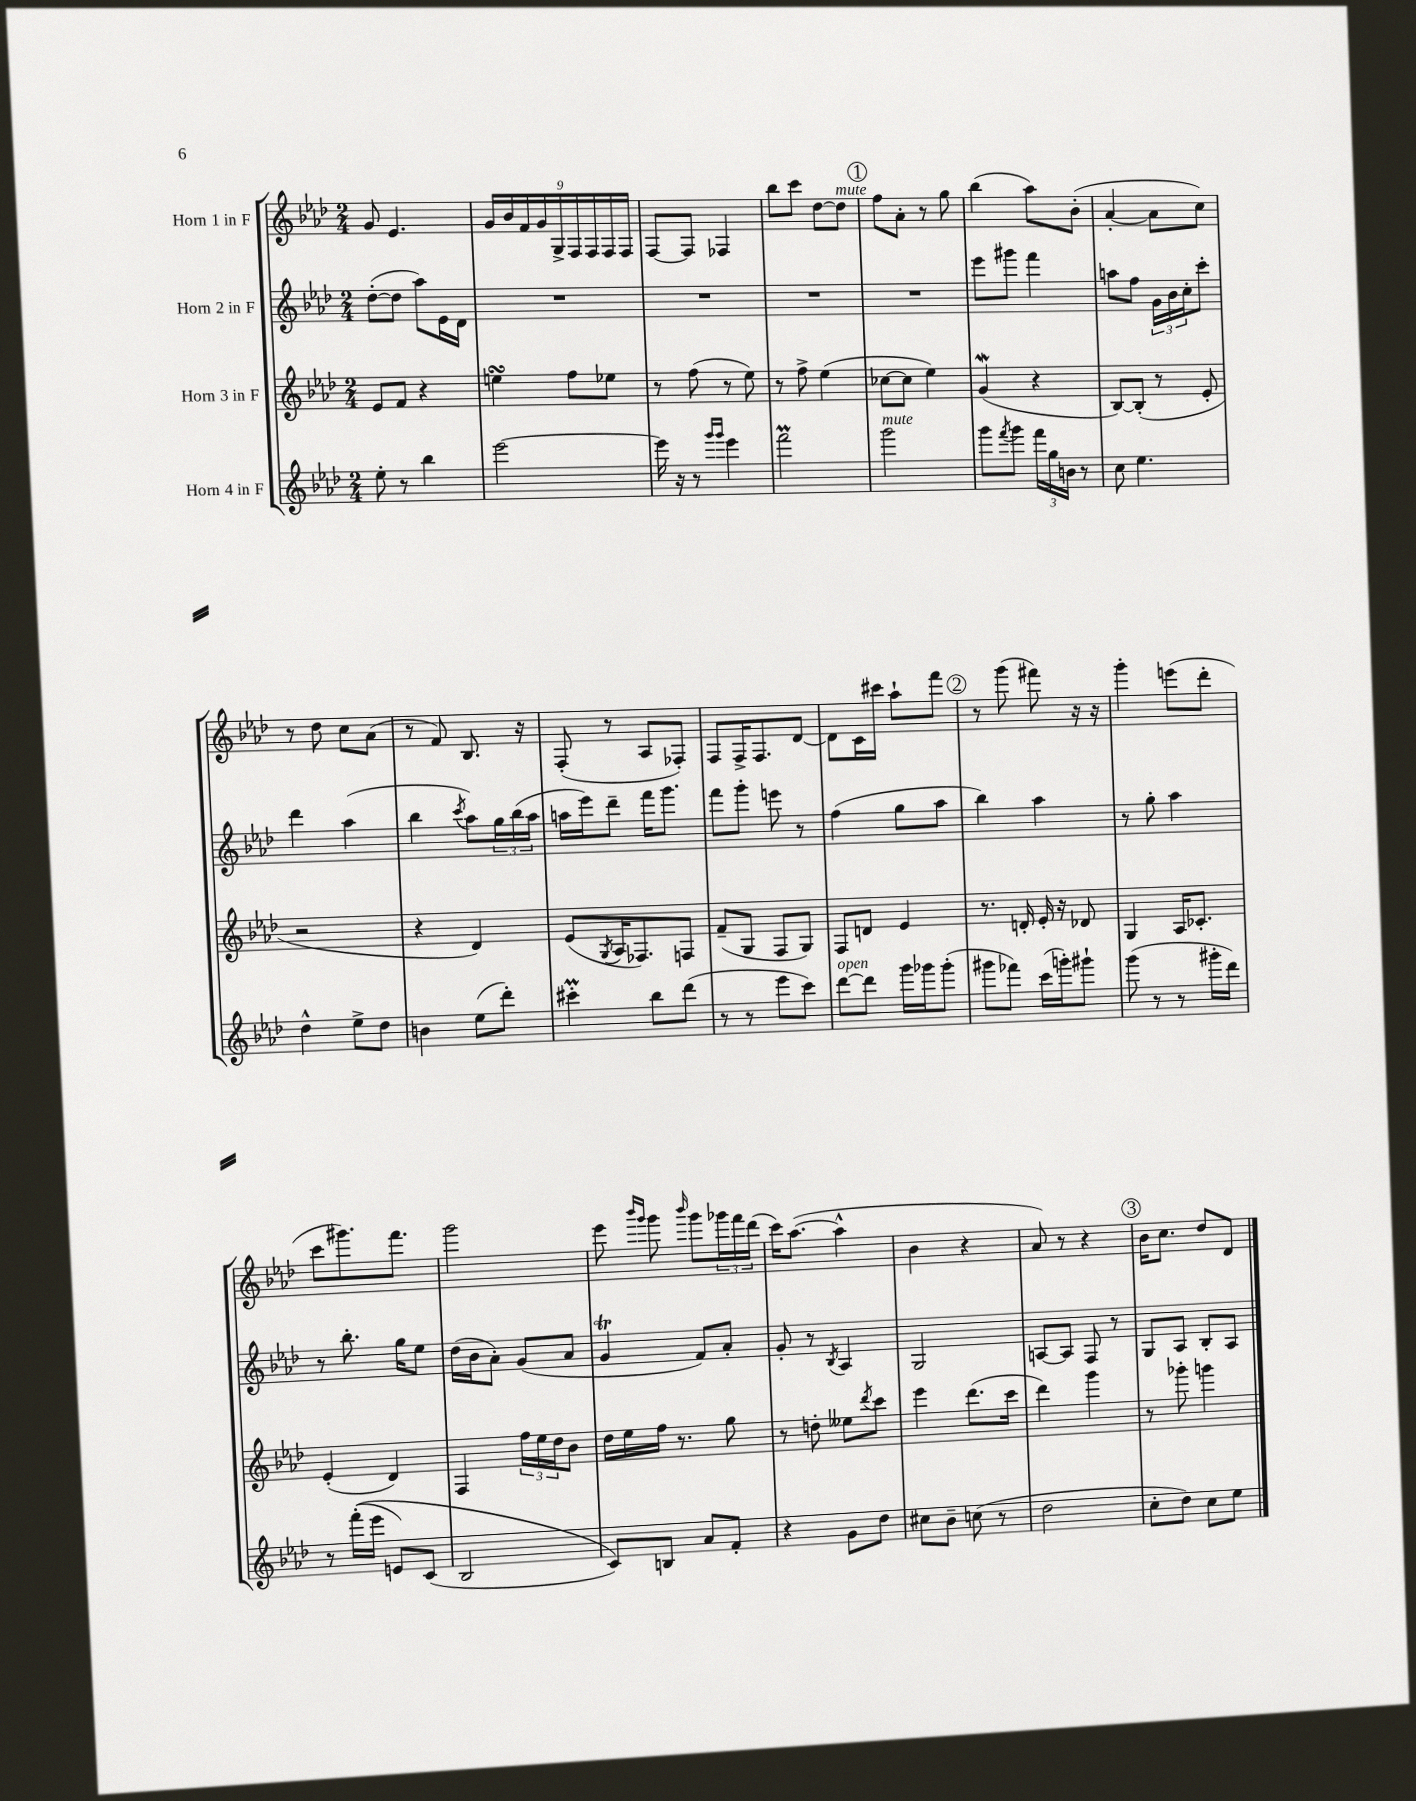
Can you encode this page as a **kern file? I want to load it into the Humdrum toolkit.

**kern	**kern	**kern	**kern
*staff4	*staff3	*staff2	*staff1
*clefG2	*clefG2	*clefG2	*clefG2
*k[b-e-a-d-]	*k[b-e-a-d-]	*k[b-e-a-d-]	*k[b-e-a-d-]
*M2/4	*M2/4	*M2/4	*M2/4
8ee-'\	8e-/L	([8dd-'\L	8g/
8r	8f/J	8dd-\]J	4.e-/
4bb-\	4r	8aa-\L)	.
.	.	16e-\L	.
.	.	16d-\JJ	.
=	=	=	=
[2eee-\	4ee\	2r	18g/LL
.	.	.	18b-/
.	.	.	18f/
.	.	.	18g/
.	.	.	18G^/
.	8ff\L	.	.
.	.	.	18F/
.	.	.	18F/
.	8ee-\J	.	.
.	.	.	18F/
.	.	.	18F/JJ
=	=	=	=
16eee-\]	8r	2r	[8F/L
16r	.	.	.
8r	(8ff\	.	8F/]J
16qqggg/LL	.	.	.
16qqggg/JJ	.	.	.
4eee-\	8r	.	4F-/
.	8ee-\)	.	.
=	=	=	=
2fff\	8r	2r	8bb-\L
.	8ff^\	.	8ccc\J
.	(4ee-\	.	[8dd-\L
.	.	.	8dd-\]J
=	=	=	=
2ggg\	[8cc-\L	2r	8ff\L
.	8cc-\]J	.	8a-'\J
.	4ee-\)	.	8r
.	.	.	8gg\
=	=	=	=
8ggg\L	(4g/	8eee-\L	(4bb-\
8qfff/	.	.	.
8ggg\J	.	8ggg#\J	.
24fff\LL	4r	4fff\	8aa-\L)
24gg\	.	.	.
24b\JJ	.	.	.
8r	.	.	(8b-'\J
=	=	=	=
8cc\	[8B-/L)	8aa\L	[4a-'/
4.ee-\	(8B-'/]J	8ff\J	.
.	8r	24g\LL	8a-\]L
.	.	24b-\	.
.	.	24cc'\J	.
.	8e-'/	8ccc'\J	8cc\J)
=	=	=	=
4dd-^^\	2r	4ddd-\	8r
.	.	.	8dd-\
8ee-^\L	.	(4aa-\	8cc\L
8dd-\J	.	.	(8a-\J
=	=	=	=
4b\	4r	4bb-\	8r
.	.	.	8f/)
.	.	8qccc/	.
(8ee-\L	4d-/)	8aa-\L)	8.B-/
8ddd-'\J)	.	24gg\L	.
.	.	(24bb-\	.
.	.	.	16r
.	.	24aa-\JJ	.
=	=	=	=
4ccc#'\	(8e-/L	16aa\LL	(8F'/
.	.	16eee-\J)	.
.	8qG/	.	.
.	16A-/K	8ddd-~\J	8r
.	8.F-/)	.	.
8bb-\L	.	16fff\LK	8A-/L
.	.	8.ggg\J	.
(8ddd-\J	8F/J	.	8F-'/J)
=	=	=	=
8r	(8f~/L	8fff\L	8F/L
8r	8G/J	8ggg'\J	16F^/K
.	.	.	8.F/
8eee-\L	8F/L	8eee\	.
8ccc\J)	8G/J)	8r	[8d-/J
=	=	=	=
[8ddd-\L	8F/L	(4ff\	8d-\]L
8ddd-\]J	8d/J	.	16c\L
.	.	.	16ccc#\JJ
16ggg\LL	4e-/	8gg\L	8aa-`\L
16ggg-\J	.	.	.
(8ggg-'\J	.	8aa-\J	8fff\J
=	=	=	=
8ggg#\L	8.r	4bb-\)	8r
8fff-\J)	.	.	(8ggg\
.	16d'/	.	.
(16ccc\LL	16e-'/	4aa-\	8fff#\)
16ggg'\J)	16r	.	.
8ggg#`\J	8d-/	.	16r
.	.	.	16r
=	=	=	=
(8ggg\	4G/	8r	4ggg'\
8r	.	8gg'\	.
8r	16A-/LK	4aa-\	(8eee\L
.	8.c-'/J	.	.
16ggg#'\LL	.	.	8ddd-'\J
16ddd-\JJ)	.	.	.
=	=	=	=
8r	(4e-'/	8r	8ccc\L
&((16fff'\LL	.	8.bb-'\	8.ggg#\)
16eee-\JJ	.	.	.
8e/L)	4d-/)	.	.
.	.	16gg\LK	8.fff\J
(8c/J	.	8ee-\J	.
=	=	=	=
2B-/	4F/	(16dd-\LL	2ggg\
.	.	16b-\J	.
.	.	8a-'\J)	.
.	24ff\LL	(8g/L	.
.	24ee-\	.	.
.	24dd-\J	.	.
.	8b-\J	8a-/J	.
=	=	=	=
8c/L)&)	16dd-\LL	4g/	8eee-\
.	16ee-\	.	.
.	.	.	16qqbbb-/LL
.	.	.	16qqggg/JJ
8B/J	16ff\JJ	.	8ggg\
.	8.r	.	.
.	.	.	16qqbbb-/
8a-/L	.	8f/L)	8ggg\L
8f'/J	8gg\	8a-'/J	24ggg-\L
.	.	.	24fff\
.	.	.	(24ddd-\JJ
=	=	=	=
4r	8r	8g'/	16ccc\LK)
.	.	.	([8.aa-\J
.	8dd'\	8r	.
.	.	8qB-/	.
8g\L	8ee--\L	4A-/	4aa-^^\]
.	8qddd-/	.	.
8dd-\J	8ccc\J	.	.
=	=	=	=
8cc#\L	4eee-\	2G/	4b-\
8b-~\J	.	.	.
(8cc\	(8.ddd-\L	.	4r
8r	.	.	.
.	16ccc\Jk	.	.
=	=	=	=
2dd-\	4ddd-\)	[8A/L	8a-/)
.	.	8A/]J	8r
.	4ggg\	8F/	4r
.	.	8r	.
=	=	=	=
8cc'\L	8r	8G/L	16b-\LK
.	.	.	8.cc\J
8dd-\J)	8ggg-'\	8A-/J	.
8cc\L	4ggg\	8B-'/L	8dd-/L
8ee-\J	.	8A-/J	8d-/J
==	==	==	==
*-	*-	*-	*-
